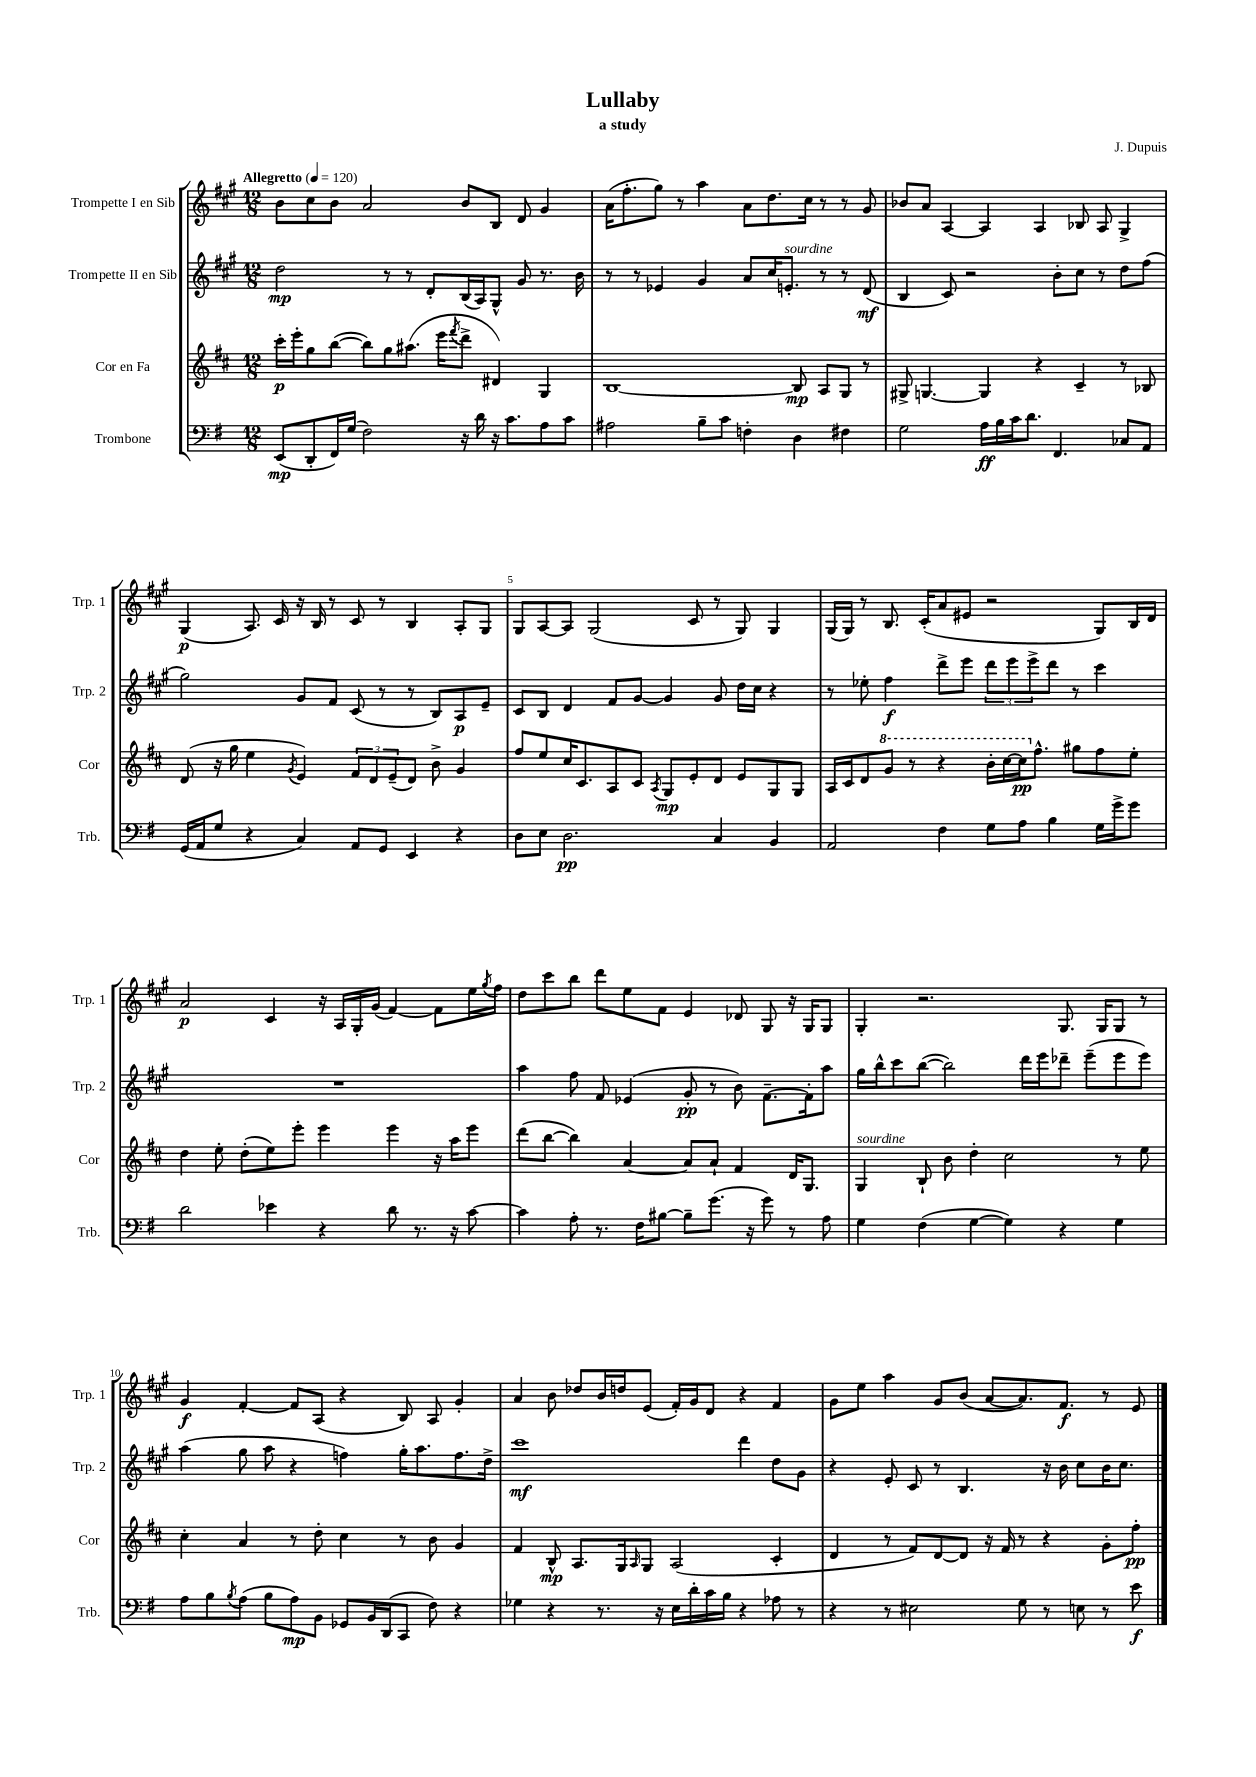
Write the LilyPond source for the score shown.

\header { title = "Lullaby" composer = "J. Dupuis" subtitle = "a study" }
<<
\new StaffGroup <<
\new Staff = "s0" \with { instrumentName = "Trompette I en Sib" shortInstrumentName = "Trp. 1" } {
    \clef treble \key a \major \numericTimeSignature \time 12/8 \tempo "Allegretto" 4 = 120
    b'8 cis''8 b'8 a'2 b'8 b8 d'8 gis'4 |
    a'16( fis''8.-. gis''8) r8 a''4 a'8 d''8. cis''16 r8 r8 gis'8 |
    bes'8 a'8 a4~ a4 a4 bes8 a8 gis4-> |
    gis4\p( a8.) cis'16 r16 b16 r8 cis'8 r8 b4 a8-. gis8 |
    gis8 a8~ a8 gis2( cis'8 r8 gis8) gis4 |
    gis16( gis16) r8 b8. cis'16-.( a'8 eis'8 r2 gis8) b16 d'16 |
    a'2\p cis'4 r16 a16 gis16-. gis'16( fis'4~) fis'8 e''16 \acciaccatura { gis''8 } fis''16 |
    d''8 cis'''8 b''8 d'''8 e''8 fis'8 e'4 des'8 gis8 r16 gis16 gis8 |
    gis4-. r2. gis8. gis16 gis8 r8 |
    gis'4\f fis'4~-. fis'8 a8( r4 b8) a8 gis'4-. |
    a'4 b'8 des''8 b'16 d''16 e'8( fis'16-.) gis'16 d'8 r4 fis'4 |
    gis'8 e''8 a''4 gis'8 b'8( a'8~ a'8.) fis'8.\f r8 e'8 \bar "|." |
}
\new Staff = "s1" \with { instrumentName = "Trompette II en Sib" shortInstrumentName = "Trp. 2" } {
    \clef treble \key a \major \numericTimeSignature \time 12/8
    d''2\mp r8 r8 d'8-. b16( a16) gis8-^ gis'8 r8. b'16 |
    r8 r8 ees'4 gis'4 a'8 cis''16 e'8.-.^\markup { \italic "sourdine" } r8 r8 d'8\mf( |
    b4 cis'8) r2 b'8-. cis''8 r8 d''8 fis''8( |
    gis''2) gis'8 fis'8 cis'8( r8 r8 b8) a8\p e'8-- |
    cis'8 b8 d'4 fis'8 gis'8~ gis'4 gis'8 d''16 cis''16 r4 |
    r8 ees''8-. fis''4\f d'''8-> e'''8 \tuplet 3/2 { d'''8 e'''8 e'''8-> } d'''8 r8 cis'''4 |
    R1. |
    a''4 fis''8 fis'8 ees'4( gis'8-.\pp r8 b'8) fis'8.~-- fis'16-. a''8 |
    gis''16 b''16-^ cis'''8 b''8~( b''2) d'''16 e'''16 des'''8-- e'''8--( e'''8 e'''8) |
    a''4( gis''8 a''8 r4 f''4) gis''16-. a''8. f''8. d''16-> |
    cis'''1\mf d'''4 d''8 gis'8 |
    r4 e'8-. cis'8 r8 b4. r16 b'16 cis''8 b'16 cis''8. \bar "|." |
}
\new Staff = "s2" \with { instrumentName = "Cor en Fa" shortInstrumentName = "Cor" } {
    \clef treble \key d \major \numericTimeSignature \time 12/8
    cis'''16-.\p e'''16-. g''8 b''8~( b''8) g''8 ais''8.( e'''16 \acciaccatura { fis'''8 } d'''8-> dis'4) g4 |
    b1~ b8\mp a8 g8 r8 |
    gis8-> g4.~ g4 r4 cis'4-- r8 bes8 |
    d'8( r16 g''16 e''4 \acciaccatura { g'8 } e'4) \tuplet 3/2 { fis'8 d'8 e'8--( } d'8) b'8-> g'4 |
    fis''8 e''8 cis''16 cis'8. a8 cis'8 \acciaccatura { a8 } g8\mp e'8-. d'8 e'8 g8 g8 |
    a16 cis'16 d'8 \ottava #1 g''8 r8 r4 b''16-. cis'''16~ cis'''16\pp \ottava #0 fis''8.-^ gis''8 fis''8 e''8-. |
    d''4 e''8-. d''8-.( e''8) e'''8-. e'''4 e'''4 r16 a''16 e'''8 |
    d'''8( b''8~ b''4) a'4~ a'8 a'8-! fis'4 d'16 g8. |
    g4^\markup { \italic "sourdine" } b8-! b'8 d''4-. cis''2 r8 e''8 |
    cis''4-. a'4 r8 d''8-. cis''4 r8 b'8 g'4 |
    fis'4 b8-^\mp a8. g16 \grace { a16 } g8 a2( cis'4-. |
    d'4 r8 fis'8) d'8~ d'8 r16 fis'16 r8 r4 g'8-. fis''8-.\pp \bar "|." |
}
\new Staff = "s3" \with { instrumentName = "Trombone" shortInstrumentName = "Trb." } {
    \clef bass \key g \major \numericTimeSignature \time 12/8
    e,8\mp( d,8-. fis,16) g16( fis2) r16 d'16 r16 c'8. a8 c'8 |
    ais2 b8-- c'8 f4-. d4 fis4 |
    g2 a16\ff b16 c'16 d'8. fis,4. ces8 a,8 |
    g,16( a,16 g8 r4 c4) a,8 g,8 e,4 r4 |
    d8 e8 d2.\pp c4 b,4 |
    a,2 fis4 g8 a8 b4 g16 g'16-> g'8 |
    d'2 ees'4 r4 d'8 r8. r16 c'8~ |
    c'4 a8-. r8. fis16 bis8~ bis8-- g'8.( r16 g'8) r8 a8 |
    g4 fis4( g4~ g4) r4 g4 |
    a8 b8 \acciaccatura { b8 } a8( b8 a8\mp) b,8 ges,8 b,16 d,16( c,8 fis8) r4 |
    ges4 r4 r8. r16 e16 d'16-. c'16 b16 r4 aes8 r8 |
    r4 r8 eis2 g8 r8 e8 r8 e'8\f \bar "|." |
}
>>
>>
\layout { \context { \Score \override BarNumber.break-visibility = ##(#f #t #t) barNumberVisibility = #(every-nth-bar-number-visible 5) } }
